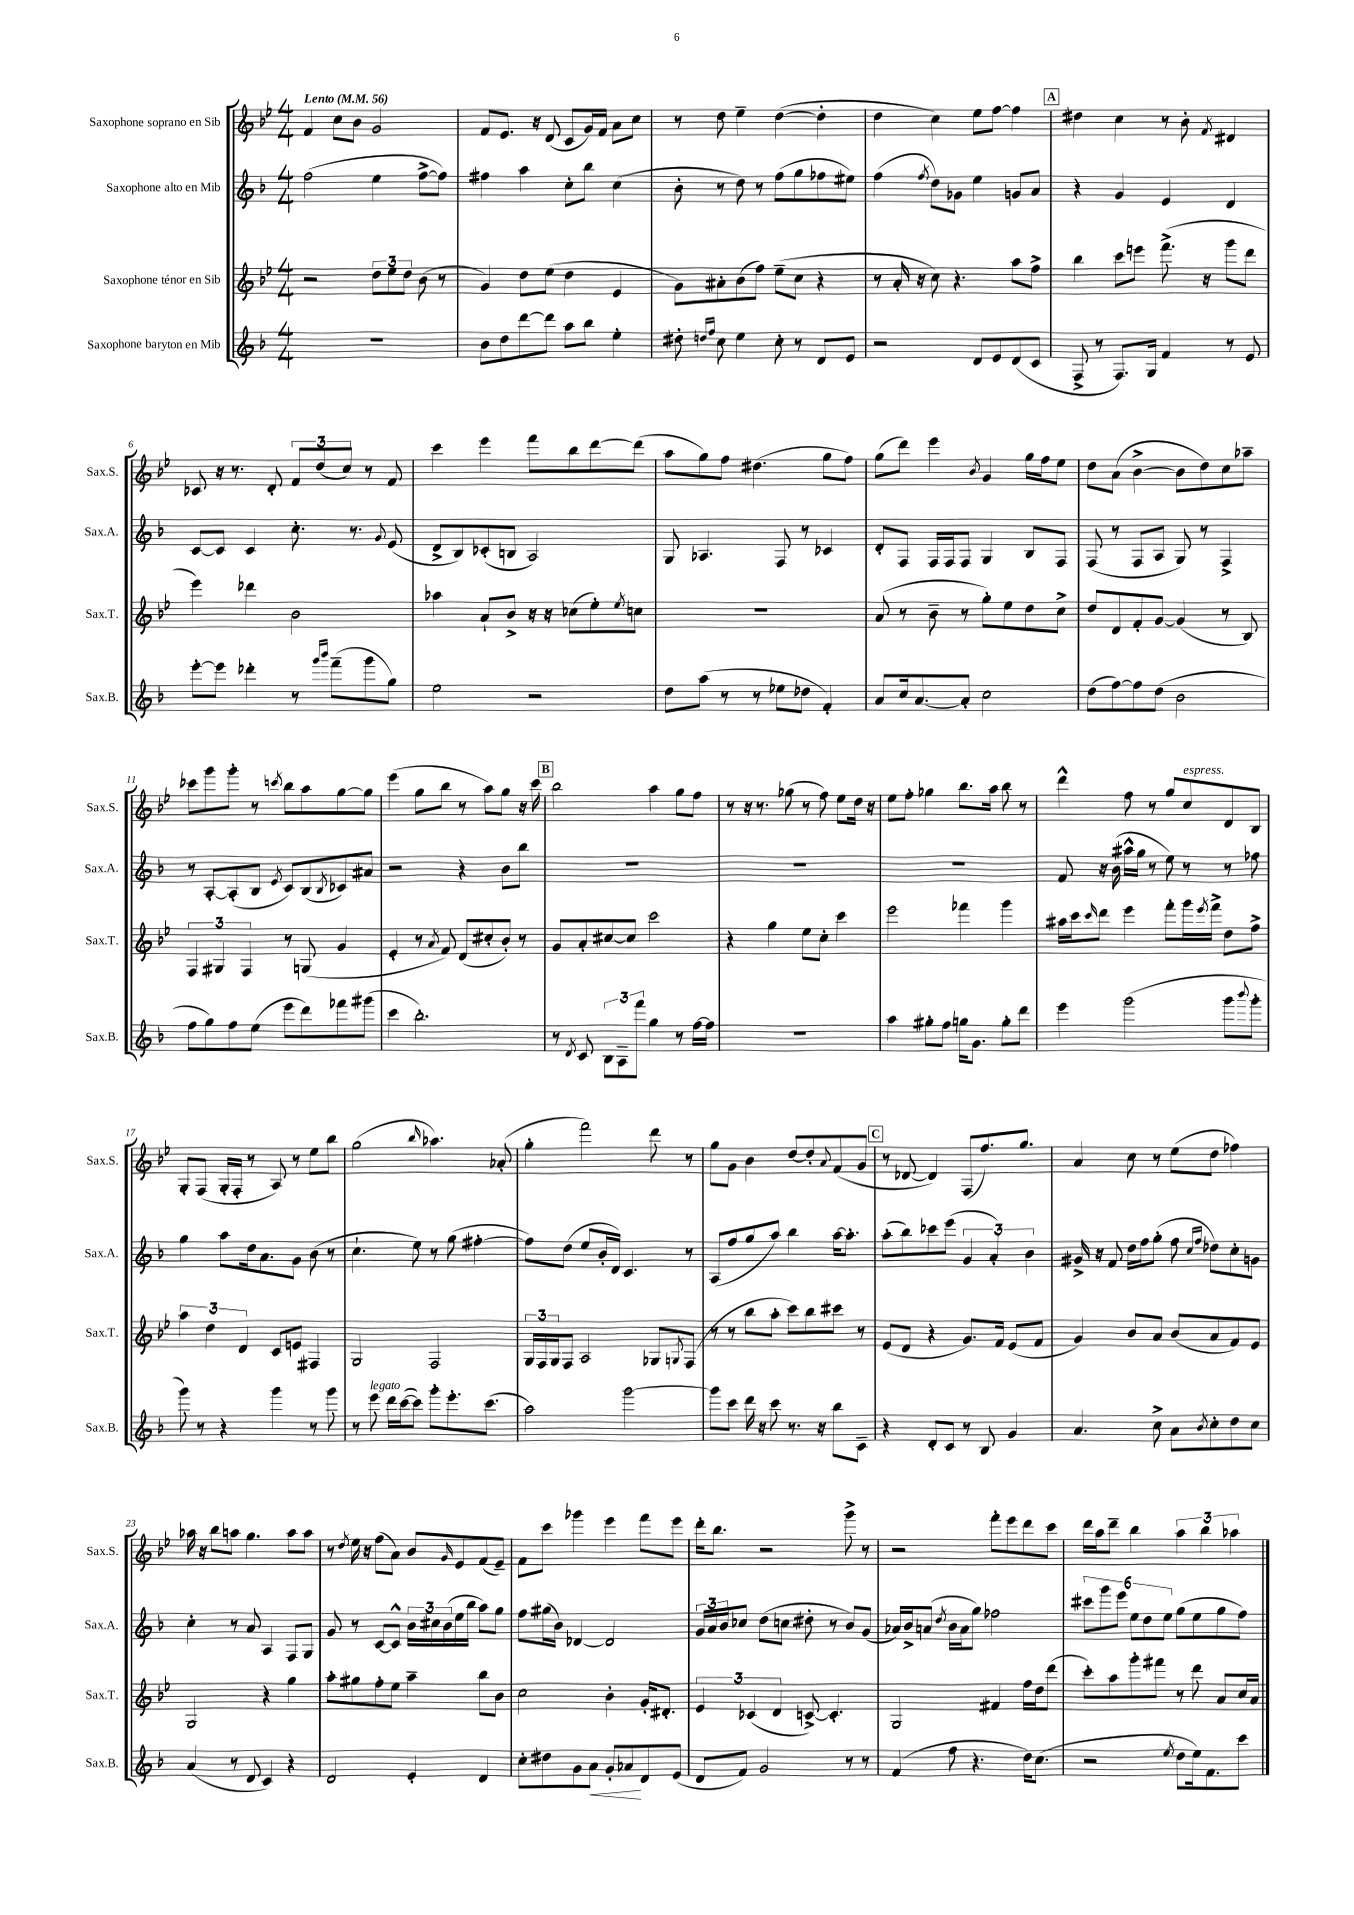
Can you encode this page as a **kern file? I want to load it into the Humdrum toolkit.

**kern	**kern	**kern	**kern
*staff4	*staff3	*staff2	*staff1
*clefG2	*clefG2	*clefG2	*clefG2
*k[b-]	*k[b-e-]	*k[b-]	*k[b-e-]
*M4/4	*M4/4	*M4/4	*M4/4
*MM56	*MM56	*MM56	*MM56
1r	2r	(2ff	4f
.	.	.	8cc
.	.	.	8b-
.	12dd	4ee	2g
.	12ee-	.	.
.	12dd	.	.
.	(8b-	[8ff^	.
.	8r	8ff])	.
=	=	=	=
8b-	4g)	4ff#	8f
8dd	.	.	8.e-
[8ddd	8dd	4aa	.
.	.	.	16r
8ddd]	(8ee-	.	(8d
8aa	4dd	8cc'	8c
8bb-	.	8bb-	16g)
.	.	.	16f
4ee'	4e-	(4cc	8a
.	.	.	8cc
=	=	=	=
8dd#'	8g)	8b-'	8r
16qqdd	.	.	.
16qqff	.	.	.
8cc	8a#'	8r	8dd
4ee	(8b-	8dd)	4ee-~
.	8ff)	8r	.
8cc'	(8ee-~	(8ff	([4dd
8r	8cc	8gg	.
8d	4r	8ff-	4dd']
8e	.	8ee#)	.
=	=	=	=
2r	8r	(4ff	4dd
.	16a'	.	.
.	16r	.	.
.	.	8qff	.
.	8cc)	8dd)	4cc)
.	4.r	8g-	.
8d	.	4ee	8ee-
8e	.	.	[8ff
(8d	8aa	8g	4ff]
8c	8ff^	8a	.
=	=	=	=
8F^	4bb-	4r	4dd#
8r	.	.	.
8.F)	8ccc	4g	4cc
.	8eee	.	.
16G	.	.	.
4f	(8.fff^	4e	8r
.	.	.	8b-'
.	16r	.	.
.	.	.	8qf
8r	8ggg	4d	4d#
8e	8ddd	.	.
=	=	=	=
[8eee'	4eee-)	[8c	8c-
8eee]	.	8c]	16r
.	.	.	8.r
4ddd-'	4ddd-	4c	.
.	.	.	8d'
8r	2b-	8.cc'	12f
.	.	.	(12dd
16qqggg	.	.	.
16qqbbb-	.	.	.
(8fff~	.	.	.
.	.	.	12cc)
.	.	8.r	.
8ggg	.	.	8r
.	.	8qqg	.
8gg)	.	(8e	8f
=	=	=	=
2ee	4aa-	8d^	4ccc
.	.	8B-)	.
.	8a`	(8c-'	4eee-
.	8b-^	8B	.
2r	16r	2A)	8fff
.	16r	.	.
.	(8cc-	.	8bb-
.	8ee-')	.	[8ddd
.	8qee-	.	.
.	8cc	.	(8ddd]
=	=	=	=
8dd	1r	8G	8aa
(8aa	.	4.A-	8gg)
8r	.	.	8ff
8r	.	.	(4.dd#
8ee-	.	8F	.
8dd-	.	8r	.
4f')	.	4c-	8gg
.	.	.	8ff)
=	=	=	=
8a	(8a	8d'	(8gg
16cc	8r	8F	8ddd)
[8.a	.	.	.
.	8b-~	16F	4eee-
.	.	16F	.
8a']	8r	8F	.
.	.	.	8qb-
2cc	8gg')	4G	4g
.	8ee-	.	.
.	8dd	8B-	16gg
.	.	.	16ff
.	8cc^	8F	8ee-
=	=	=	=
(8dd	8dd	(8F	8dd
[8ff)	8d	8r	(8a
8ff]	8f'	8F	[4b-^
(8dd	[8g	8A	.
2b-	(4g]	8G)	8b-]
.	.	8r	8dd)
.	8r	4F^	8cc
.	8B-)	.	8aa-~
=	=	=	=
8ff	6F	8r	8ccc-
8gg)	.	[8A'	8ggg
.	6G#	.	.
8ff	.	(8A']	8ggg'
.	6F	.	.
(8ee	.	8B-	8r
.	.	8qe	8qccc
8eee	8r	8c)	8bb-
8ddd)	(8G	(8B-	8aa
.	.	8qB-	.
8fff-	4g	8c-)	[8gg
(8ggg#	.	8a#	8gg]
=	=	=	=
4ccc	4e-'	2r	(4eee-
2.bb-')	8r	.	8gg
.	8qa	.	.
.	8f)	.	8bb-
.	(8d	4r	8r
.	8cc#'	.	8aa)
.	8b-')	8b-	8gg
.	8r	8bb-	16r
.	.	.	16ccc
=	=	=	=
8r	8g	1r	2bb-
8qd	.	.	.
8c	8a'	.	.
12B-	[8cc#	.	.
12A~	.	.	.
.	8cc#]	.	.
12fff	.	.	.
4gg	2ccc	.	4aa
8r	.	.	8gg
[16ff	.	.	8ff
16ff]	.	.	.
=	=	=	=
1r	4r	1r	8r
.	.	.	16r
.	.	.	8.r
.	4gg	.	.
.	.	.	(8gg-
.	8ee-	.	8r
.	8cc'	.	8ff)
.	4ccc	.	8ee-
.	.	.	16dd
.	.	.	16r
=	=	=	=
4aa	2eee-	1r	8ee-
.	.	.	8ff'
8gg#'	.	.	4gg-
8ff	.	.	.
16gg	4fff-	.	8.bb-
8.g	.	.	.
.	.	.	16aa
8gg'	4ggg	.	8bb-
8ddd	.	.	8r
=	=	=	=
4eee	16aa#	8f	4ddd^^
.	16ccc	.	.
.	16qqccc	.	.
.	8ddd	16r	.
.	.	(16b-	.
(2ggg	4eee-	16aa#^^	8ff
.	.	16gg	.
.	.	8r	8r
.	8fff'	8ee)	8gg
.	16ggg	8r	8cc
.	8qeee-	.	.
.	16fff^	.	.
8ggg	8dd	8r	8d
8qqbbb-	.	.	.
8ggg'	8ff^	8ff-	8B-
=	=	=	=
8ggg)	6aa	4gg	8G'
8r	.	.	(8F
.	6dd	.	.
4r	.	8aa	16G'
.	.	.	16F'
.	6d	.	.
.	.	16dd	8r
.	.	8.a	.
4ggg	8c	.	8A)
.	8e	8g	8r
8r	4F#	(8b-	8ee-
8ggg	.	8r	8bb-
=	=	=	=
8r	2G	4.cc`	(2gg
8eee	.	.	.
16ddd	.	.	.
([16ccc	.	.	.
8ccc])	.	8ee)	.
.	.	.	16qqbb-
8ggg'	2F	8r	4.aa-)
8.eee'	.	(8gg	.
.	.	[4ff#'	.
(8.ccc	.	.	.
.	.	.	(8a-'
=	=	=	=
2aa)	24G	8ff#])	4gg'
.	24F	.	.
.	24G	.	.
.	8F	(8dd	.
.	2A	8ee	2fff)
.	.	16b-'	.
.	.	16d)	.
[2ggg	.	4.c	.
.	8G-	.	8ddd
.	8qG	.	.
.	(8F	8r	8r
=	=	=	=
8ggg]	8r	(8A	8gg
8ccc	8r	8ff	8g
16ddd	8bb-	8gg	4b-
16r	.	.	.
8ccc	8aa'	8aa)	.
8.r	8ccc)	4bb-	[8dd
.	8bb-	.	8dd']
16r	.	.	.
.	.	.	8qqa
8bb-	8ccc#	[16aa	(8f
.	.	8.aa']	.
8c~	8r	.	8g
=	=	=	=
4r	(8e-	(8aa'	8r
.	8d	8bb-)	[8d-
8d'	4r	8ccc-	4d-])
8c	.	(8eee	.
8r	8.g)	6g	(8F
8B-	.	.	8.ff)
.	.	6a')	.
.	16f	.	.
4g	(8e-	.	.
.	.	.	8.gg
.	.	6b-	.
.	8f	.	.
=	=	=	=
4.a	4g)	16g#^	4a
.	.	16r	.
.	.	8f	.
.	8b-	16dd	8cc
.	.	16ff	.
8cc^	8a	(8gg'	8r
8a	(8b-	8ff	(8ee-
.	.	16qqcc	.
8qb-	.	16qqff	.
8cc'	8a	8dd-)	8dd
8dd	8f)	8cc'	4ff-)
8cc	8e-	8g	.
=	=	=	=
(4a	2G	4cc'	16aa-
.	.	.	16r
.	.	.	8bb-
8r	.	8r	8aa
8d	.	8a	4.gg
4c)	4r	4A	.
4r	4gg	8F	8aa
.	.	8G	8aa
=	=	=	=
2d	8aa'	8g	8r
.	.	.	8qdd
.	8gg#	8r	16ee-
.	.	.	16r
.	8ff'	[8c	(8ff
.	8ee-	8c^^]	8a)
4e'	4aa~	24b-	8b-
.	.	24cc#	.
.	.	(24b-	.
.	.	.	16qqg
.	.	16ee	8e-
.	.	16bb-	.
4d	8bb-	8aa)	(8f
.	8b-	8gg	8e-~)
=	=	=	=
8cc'	2cc	8ff	8f
8dd#	.	(16gg#	8ccc
.	.	16b-)	.
8g	.	[4d-	4ggg-
8a	.	.	.
8g'	4b-'	2d-]	4eee-
8a-	.	.	.
8d	16g'	.	8fff
.	8.d#'	.	.
(8e	.	.	8eee-
=	=	=	=
8d	6e-	24g	16ddd'
.	.	24a	.
.	.	.	8.bb-
.	.	24b-	.
8f)	.	8cc-	.
.	(6c-	.	.
2g	.	(8dd	2r
.	6d	.	.
.	.	8cc	.
.	[8c^)	8dd#'	.
.	4.c']	8r	.
8r	.	8b-)	8ggg^
8r	.	(8g	8r
=	=	=	=
(4f	2G	16a-)	2r
.	.	16b-^	.
.	.	(8a	.
.	.	8qdd	.
8ff	.	16b-	.
.	.	16a	.
4.r	.	8gg)	.
.	4f#	2ff-	8fff'
.	.	.	8eee-
16dd)	16ff	.	8ddd
(8.cc	16dd	.	.
.	(8ddd	.	8ccc
=	=	=	=
2r	8ccc')	12ccc#	16ddd
.	.	.	16aa
.	.	12ggg	.
.	8aa	.	8ddd~
.	.	12eee	.
.	8ggg'	12ee	4bb-
.	.	12dd	.
.	8fff#	.	.
.	.	12ee	.
8qee	.	.	.
8dd	8r	(8gg	6aa
16ee)	8ddd	8ee	.
.	.	.	6bb-
8.f	.	.	.
.	8a	8gg	.
.	.	.	6aa-
8ccc	16cc	8ff)	.
.	16a	.	.
==	==	==	==
*-	*-	*-	*-
